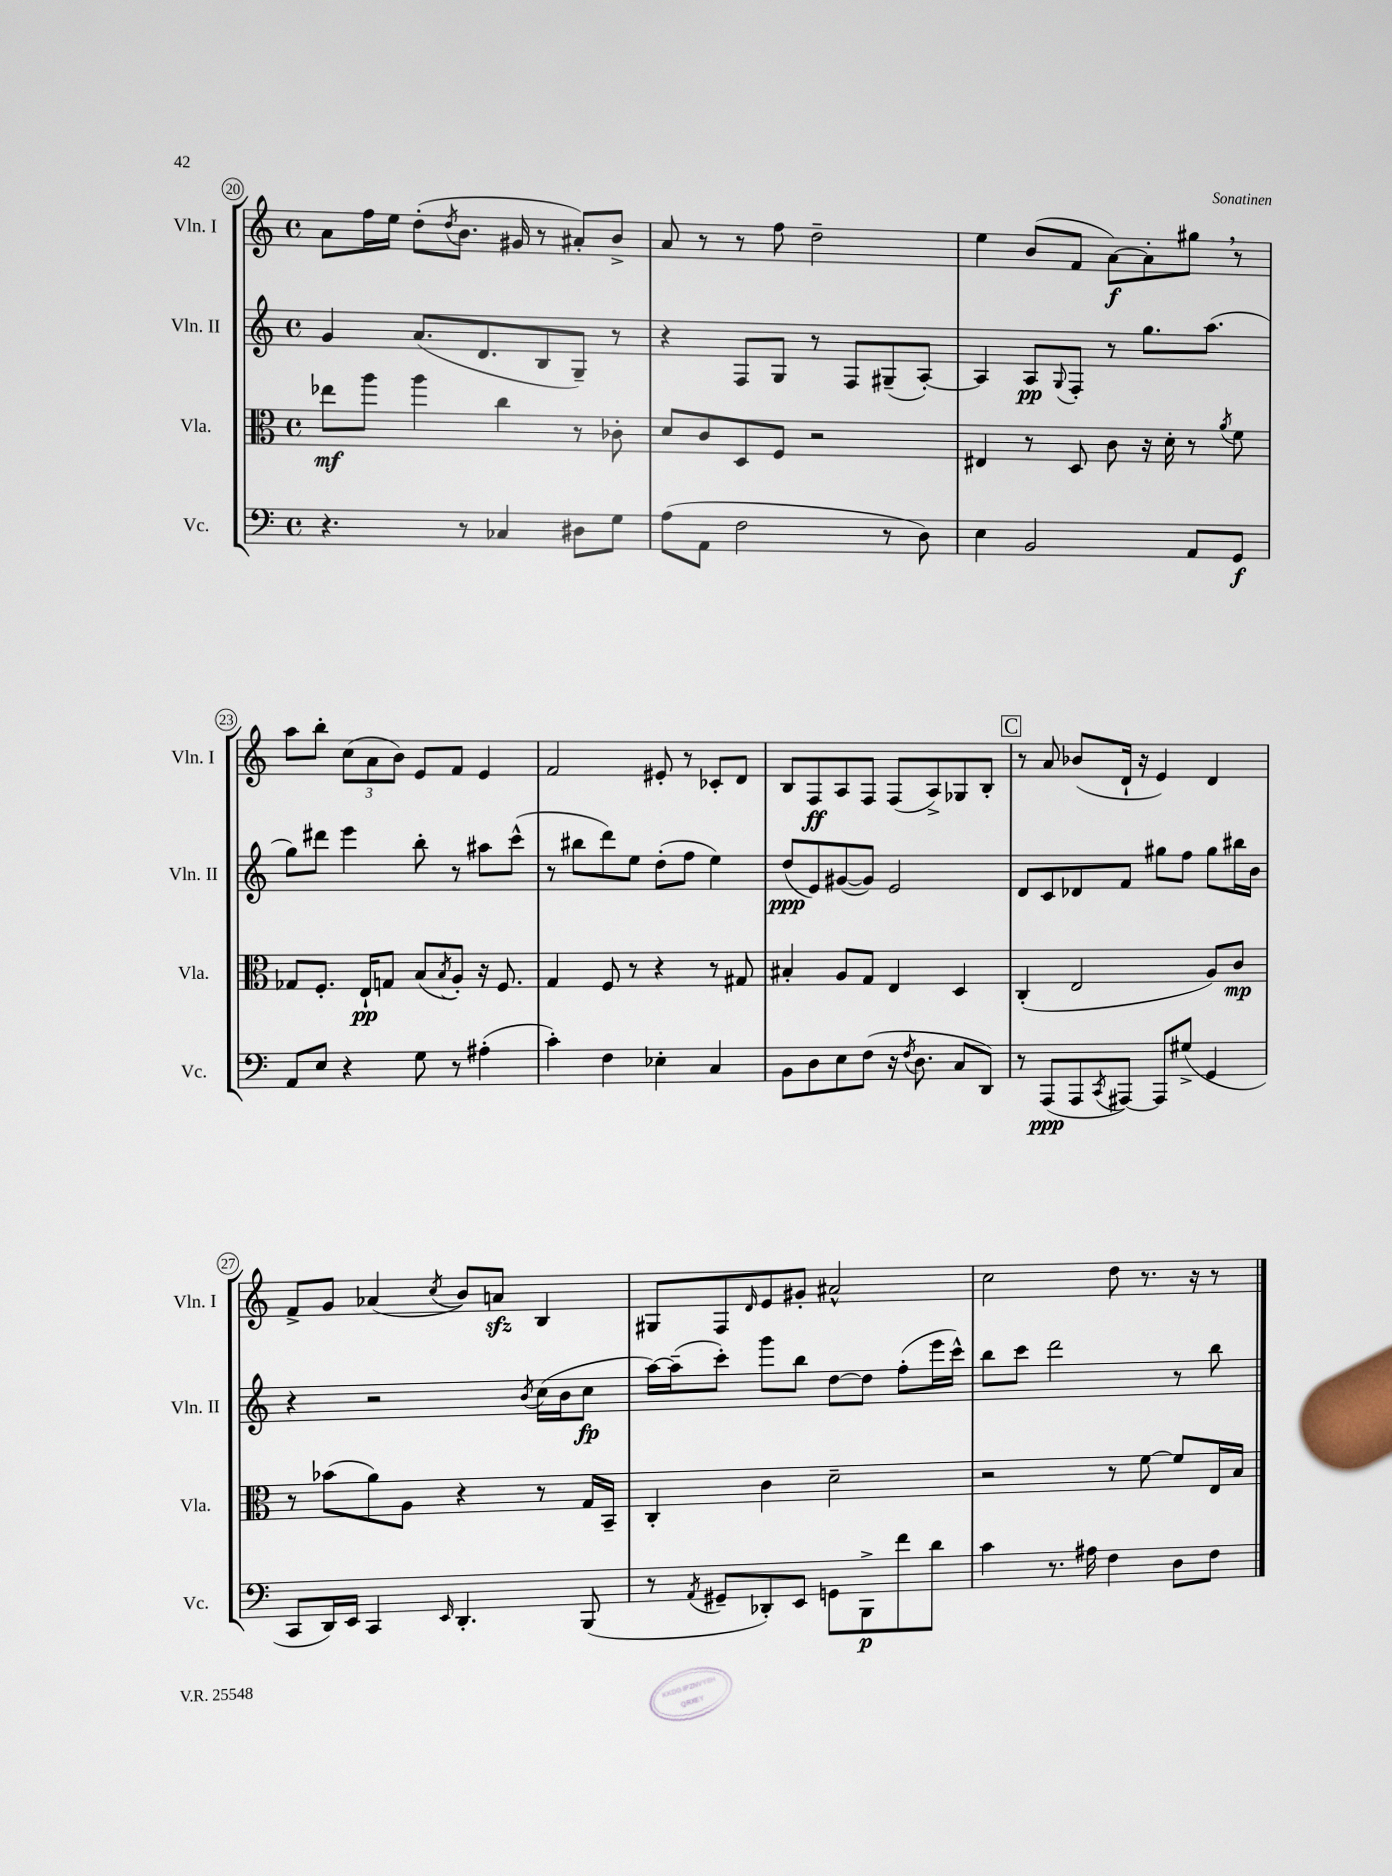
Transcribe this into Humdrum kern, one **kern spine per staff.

**kern	**kern	**kern	**kern
*staff4	*staff3	*staff2	*staff1
*clefF4	*clefC3	*clefG2	*clefG2
*k[]	*k[]	*k[]	*k[]
*M4/4	*M4/4	*M4/4	*M4/4
*met(c)	*met(c)	*met(c)	*met(c)
4.r	8ee-\L	4g/	8a\L
.	8aa\J	.	16ff\L
.	.	.	16ee\JJ
.	4aa\	(8.a/L	(8dd'\L
.	.	.	8qdd/
8r	.	.	8.b\J
.	.	8.d/	.
4C-/	4cc\	.	.
.	.	.	16g#/
.	.	8B/	8r
8D#\L	8r	8G~/J)	8a#'/L)
8G\J	8c-'\	8r	8b^/J
=	=	=	=
(8A\L	8d/L	4r	8a/
8AA\J	8c/	.	8r
2F\	8D/	8F/L	8r
.	8F/J	8G/J	8ff\
.	2r	8r	2dd~\
.	.	8F/L	.
8r	.	(8G#~/	.
8D\)	.	[8A'/J)	.
=	=	=	=
4E\	4E#/	4A/]	4ee\
2BB/	8r	8A/L	(8b/L
.	.	8qqG/	.
.	8D/	8F'/J	8f/J
.	8c\	8r	[8a\L)
.	16r	8.gg\L	8a'\]
.	16d'\	.	.
8AA/L	8r	.	8gg#\J
.	.	(8.aa\J	.
.	8qa/	.	.
8GG/J	8f\	.	8r
=	=	=	=
8AA/L	8G-/L	8gg\L)	8aa\L
8E/J	8.F'/J	8ddd#\J	8bb'\J
4r	.	4eee\	(12cc\L
.	16E`/LK	.	.
.	.	.	12a\
.	8G/J	.	.
.	.	.	12b\J)
8G\	(8B/L	8bb'\	8e/L
.	8qB/	.	.
8r	8A'/J)	8r	8f/J
(4A#'\	16r	8aa#\L	4e/
.	8.F/	.	.
.	.	(8ccc^^\J	.
=	=	=	=
4c'\)	4G/	8r	2f/
.	.	8bb#\L	.
4F\	8F/	8ddd\)	.
.	8r	8ee\J	.
4E-'\	4r	(8dd'\L	8e#'/
.	.	8ff\J	8r
4C/	8r	4ee\)	8c-'/L
.	8G#/	.	8d/J
=	=	=	=
8BB\L	4B#'/	(8dd/L	8B/L
8D\	.	8e/)	8F/
8E\	8A/L	([8g#/	8A/
(8F\J	8G/J	8g#/]J)	8F/J
16r	4E/	2e/	(8F/L
8qF/	.	.	.
8.D\	.	.	.
.	.	.	8A^/)
8C/L	4D/	.	8G-/
8DD/J)	.	.	8B'/J
=	=	=	=
8r	(4C'/	8d/L	8r
(8AAA/L	.	8c/	8a/
8AAA/	2E/	8d-/	(8b-/L
8qCC/	.	.	.
[8AAA#/J)	.	8f/J	16d`/Jk
.	.	.	16r
8AAA#/]L	.	8gg#\L	4e/)
(8G#^/J	.	8ff\J	.
4GG/	8A/L)	8gg#\L	4d/
.	8c/J	16bb#\L	.
.	.	16b\JJ	.
=	=	=	=
8CC/L	8r	4r	8f^/L
16DD/L)	(8b-\L	.	8g/J
16EE/JJ	.	.	.
4CC/	8a\)	2r	(4a-/
.	8A\J	.	.
16qqEE/	.	.	8qcc/
4.DD'/	4r	.	8b/L)
.	.	.	8a/J
.	.	8qb/	.
.	8r	(16cc\LL	4B/
.	.	16b\J	.
(8BBB/	16G/LL	8cc\J	.
.	16BB~/JJ	.	.
=	=	=	=
8r	4C'/	[16aa\LL)	8G#/L
.	.	(16aa~\]J	.
8qAA/	.	.	.
8GG#~/L	.	8ccc'\J)	8F/
.	.	.	16qqd/
8DD-'/)	4c\	8ggg\L	8e/
8EE/J	.	8bb\J	8g#'/J
8GG\L	2d~\	[8dd\L	2a#^^/
8BBB^\	.	8dd\]J	.
8f\	.	(8ff'\L	.
8d\J	.	16eee\L	.
.	.	16ccc^^\JJ)	.
=	=	=	=
4c\	2r	8bb\L	2cc\
.	.	8ccc\J	.
8.r	.	2ddd\	.
16A#\	.	.	.
4F\	8r	.	8dd\
.	[8f\	.	8.r
8D\L	8f/]L	8r	.
.	.	.	16r
8F\J	16E/L	8bb\	8r
.	16B/JJ	.	.
==	==	==	==
*-	*-	*-	*-
